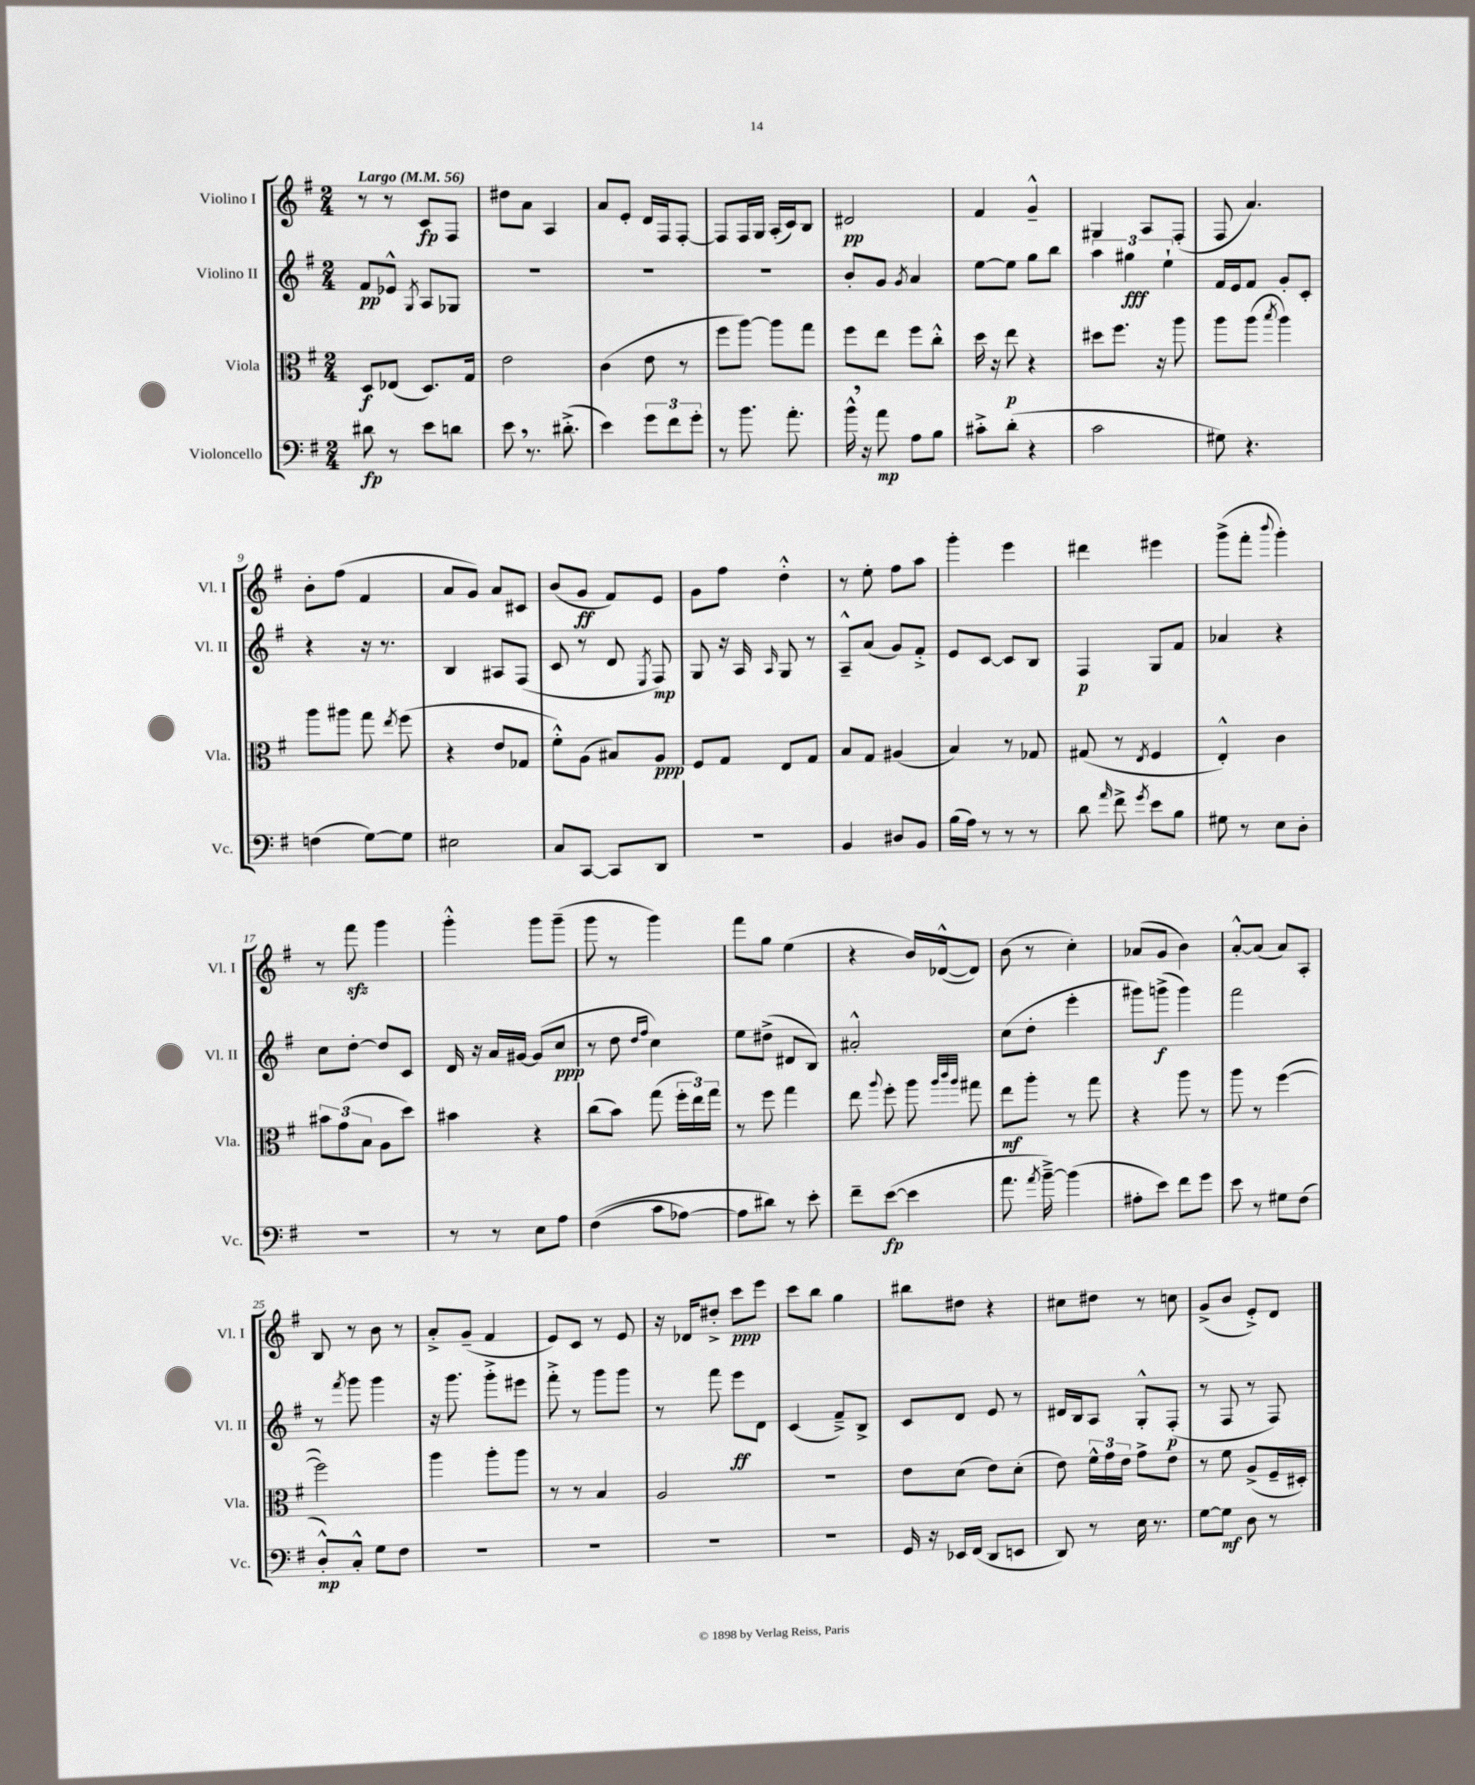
<<
\new StaffGroup <<
\new Staff = "s0" \with { instrumentName = "Violino I" shortInstrumentName = "Vl. I" } {
    \clef treble \key g \major \numericTimeSignature \time 2/4 \tempo "Largo" 4 = 56
    \autoBeamOff r8 r8 c'8[\fp fis8] |
    dis''8[ a'8] a4 |
    a'8[ e'8]-. d'16[ fis16 fis8]~-. |
    fis8[ fis16 g16] a16[-.( c'16) b8] |
    dis'2\pp |
    fis'4 g'4---^ |
    gis4 a8[ fis8]-.( |
    fis8 a'4.) |
    b'8[-. fis''8]( fis'4 |
    a'8[ g'8]) a'8[ cis'8] |
    b'8[( g'8]\ff fis'8[) e'8] |
    g'8[ fis''8] d''4-.-^ |
    r8 e''8-. fis''8[ a''8] |
    g'''4-. e'''4 |
    dis'''4 eis'''4 |
    g'''8[->( fis'''8]-. \appoggiatura { b'''8 } g'''4-.) |
    r8 fis'''8\sfz g'''4 |
    g'''4-.-^ g'''8[ g'''8]--( |
    g'''8 r8 g'''4) |
    fis'''8[ g''8] e''4( |
    r4 b'16[) des'16~-^( des'8]) |
    b'8( r8 c''4-.) |
    aes'8[( g'8] b'4) |
    a'8[~-.-^ a'8]( a'8[) a8]-. |
    b8 r8 b'8 r8 |
    a'8[-.-> g'8]--( fis'4 |
    e'8[) c'8] r8 e'8 |
    r16 des'16[ dis''8]-.-> c'''8[\ppp e'''8] |
    c'''8[ b''8] g''4 |
    bis''8[ dis''8] r4 |
    cis''8[ dis''8] r8 c''8 |
    g'8[->( b'8] e'8[-.->) d'8] \bar "|." |
}
\new Staff = "s1" \with { instrumentName = "Violino II" shortInstrumentName = "Vl. II" } {
    \clef treble \key g \major \numericTimeSignature \time 2/4
    \autoBeamOff fis'8[\pp ees'8]-^ \acciaccatura { g8 } a8[ ges8] |
    R2 |
    R2 |
    R2 |
    b'8[-. g'8] \acciaccatura { g'8 } a'4 |
    e''8[~ e''8] g''8[ b''8] |
    \tuplet 3/2 { a''4 gis''4\fff e''4-! } |
    fis'16[ e'16 fis'8] g'8[-. c'8]-. |
    r4 r16 r8. |
    b4 ais8[ fis8]( |
    c'8 r8 d'8 \acciaccatura { e8 } fis8\mp) |
    g8 r16 a16 \grace { a16 } g8 r8 |
    a8[---^ a'8]( g'8[) fis'8]-.-> |
    e'8[ c'8]~ c'8[ b8] |
    fis4\p g8[ fis'8] |
    aes'4 r4 |
    c''8[ d''8]~-. d''8[ c'8] |
    d'16 r16 a'16[ gis'16]~ gis'8[( c''8]\ppp |
    r8 d''8 \grace { d''16[ fis''16] } c''4) |
    e''8[ dis''8]->( dis'8[ b8]) |
    ais'2-.-^ |
    c''8[( d''8]-. e'''4-. |
    gis'''8[) g'''8]->\f( g'''4) |
    fis'''2 |
    r8 \acciaccatura { fis'''8 } g'''8 g'''4 |
    r16 g'''8. g'''8[-.-> eis'''8] |
    fis'''8-.-> r8 g'''8[ g'''8] |
    r8 fis'''8 e'''8[\ff d'8] |
    c'4( fis'8[--->) b8]-> |
    c'8[ d'8] e'8 r8 |
    dis'16[ b16 a8] g8[-.-^ fis8]-.\p( |
    r8 fis8 r8 fis8) \bar "|." |
}
\new Staff = "s2" \with { instrumentName = "Viola" shortInstrumentName = "Vla." } {
    \clef alto \key g \major \numericTimeSignature \time 2/4
    \autoBeamOff d8[\f ees8]( d8.[) g16] |
    e'2 |
    c'4( e'8 r8 |
    fis''8[ a''8]~) a''8[ g''8] |
    fis''8[ e''8] fis''8[ c''8]-.-^ |
    d''16 r16 e''8\p r4 |
    dis''8[ fis''8.] r16 a''8 |
    a''8[ a''8]( \acciaccatura { b''8 } a''4) |
    a''8[ ais''8] g''8 \acciaccatura { e''8 } fis''8( |
    r4 e'8[ ges8] |
    fis'8[-.-^) a8]( bis8[) a8]\ppp |
    fis8[ g8] e8[ g8] |
    b8[ g8] ais4( |
    b4) r8 ges8 |
    gis8( r8 \acciaccatura { e8 } fis4 |
    e4-.-^) c'4 |
    \tuplet 3/2 { bis'8[ g'8( b8] } a8[ d''8]) |
    bis'4 r4 |
    c''8[( b'8]) g''8( \tuplet 3/2 { fis''16[-. e''16) g''16] } |
    r8 fis''8 g''4 |
    e''8 \appoggiatura { a''8 } fis''8-. a''8 \grace { a''32[ c'''32 a''32] } gis''8 |
    e''8[\mf a''8]-. r8 g''8 |
    r4 a''8 r8 |
    a''8 r8 fis''4~( |
    fis''2) |
    a''4 a''8[-. a''8] |
    r8 r8 b4 |
    a2 |
    R2 |
    e'8[ d'8]( e'8[) d'8]-.( |
    e'8) \tuplet 3/2 { fis'16[-^ g'16 e'16] } g'8[-> e'8] |
    r8 fis'8 a8[->( fis16-- dis16]-.) \bar "|." |
}
\new Staff = "s3" \with { instrumentName = "Violoncello" shortInstrumentName = "Vc." } {
    \clef bass \key g \major \numericTimeSignature \time 2/4
    \autoBeamOff dis'8\fp r8 e'8[ d'8] |
    e'8 \breathe r8. dis'8.-.->( |
    e'4) \tuplet 3/2 { g'8[ fis'8 g'8]-. } |
    r8 b'8. a'8.-. |
    b'16-^ \breathe r16 a'8\mp a8[ b8] |
    cis'8[-.-> d'8]-.( r4 |
    c'2 |
    gis8) r4. |
    f4( g8[~) g8] |
    eis2 |
    c8[ c,8]~ c,8[ d,8] |
    R2 |
    b,4 dis8[ b,8] |
    b16[( a16]) r8 r8 r8 |
    d'8 \grace { a'16 } fis'8-> \acciaccatura { g'8 } e'8[ b8] |
    gis8 r8 e8[ d8]-. |
    r2 |
    r8 r8 e8[ a8] |
    fis4(\( c'8[ aes8]~) |
    aes8[ dis'8]\) r8 e'8-. |
    fis'8[-- e'8]~\fp( e'4 |
    a'8. \acciaccatura { a'8 } b'16~--->) b'4( |
    ais8[-. e'8]) fis'8[ g'8] |
    e'8 r8 gis8[ fis8]( |
    d8[-.-^\mp) c8]-.-^ g8[ fis8] |
    R2 |
    R2 |
    R2 |
    R2 |
    g,16 r16 ees,16[ fis,16]( d,8[ e,8] |
    d,8) r8 e16 r8. |
    g8[~ g8]\mf d8 r8 \bar "|." |
}
>>
>>
